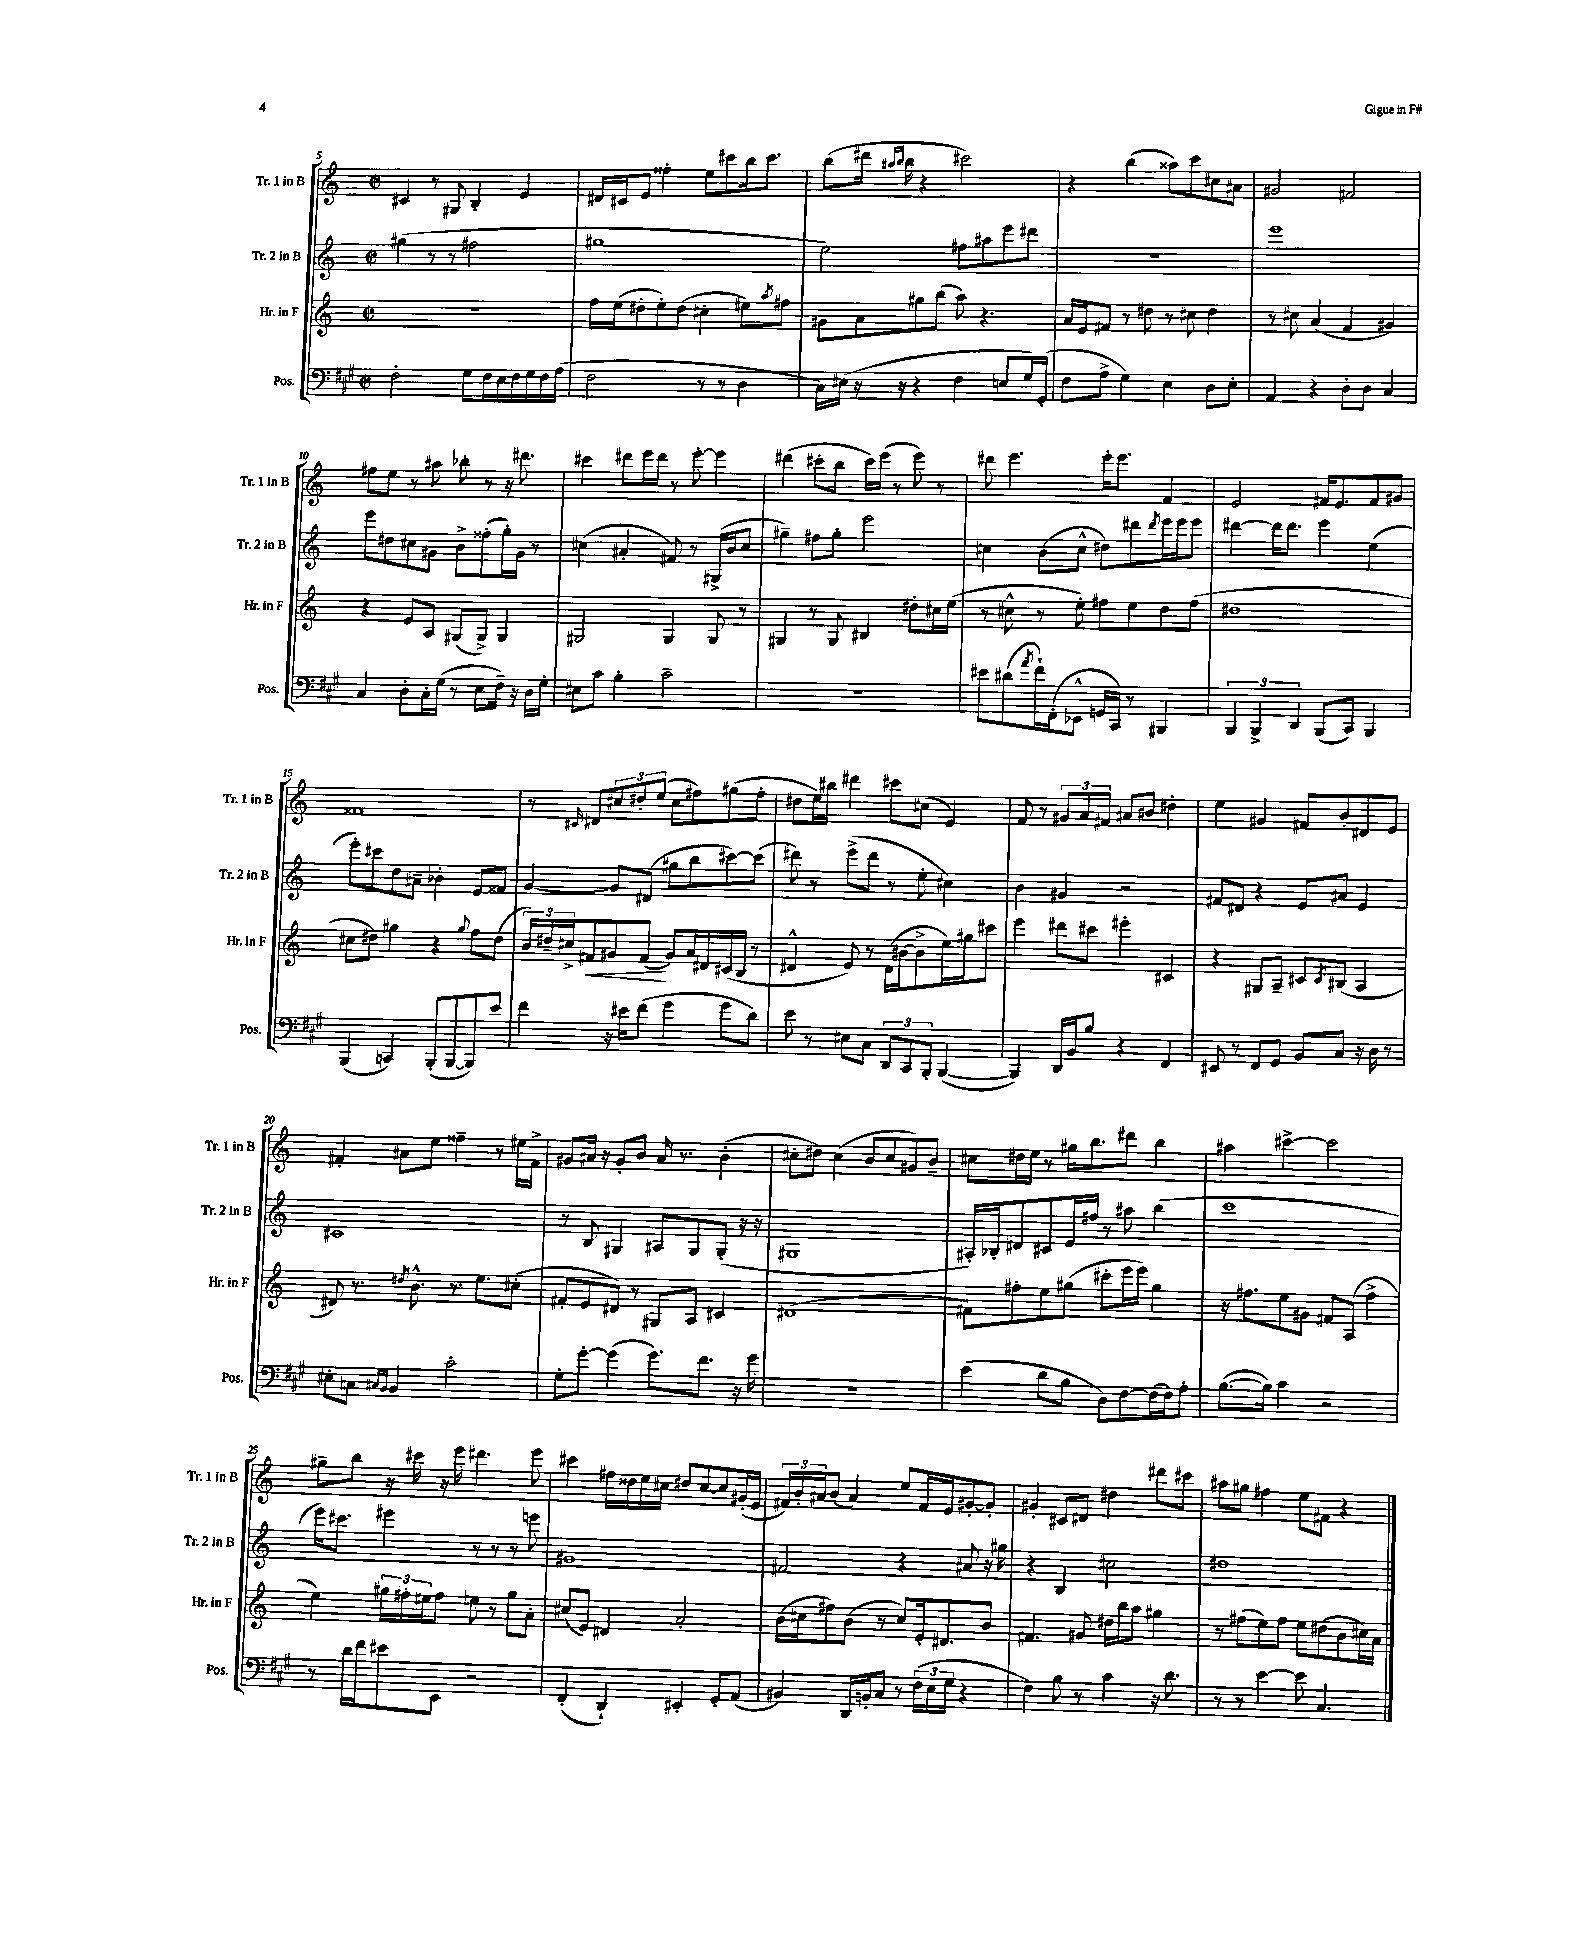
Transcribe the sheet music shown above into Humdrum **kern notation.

**kern	**kern	**kern	**kern
*staff4	*staff3	*staff2	*staff1
*clefF4	*clefG2	*clefG2	*clefG2
*k[f#c#g#]	*k[]	*k[]	*k[]
*M2/2	*M2/2	*M2/2	*M2/2
*met(c|)	*met(c|)	*met(c|)	*met(c|)
2F#'	1r	(4gg#	4c#
.	.	8r	8r
.	.	8r	8G#
8G#	.	2ff#	4B'
16F#	.	.	.
16E	.	.	.
16F#	.	.	4e
16G#	.	.	.
16F#	.	.	.
(16A	.	.	.
=	=	=	=
2F#	16ff	1gg#	16d#
.	(16ee	.	16c#
.	8dd#'	.	8e
.	8ee')	.	4ff##'
.	(8dd#	.	.
8r	4cc#'	.	8ee
8r	.	.	8ccc#
4D	8ee#)	.	16bb
.	.	.	8.ccc#
.	8qaa	.	.
.	8ff#	.	.
=	=	=	=
16C#)	8g#	2ee)	(8bb
(16E#	.	.	.
16r	8a	.	16ddd#
.	.	.	16qqaa#
.	.	.	16qqbb
16r	.	.	16bb
4r	8gg#	.	4r
.	(8bb	.	.
4F#	8aa)	8ff#	2ccc#)
.	4.r	8aa#	.
8E	.	8eee	.
16G#)	.	8ddd#	.
(16GG#'	.	.	.
=	=	=	=
8F#	16a	1r	4r
.	16e	.	.
8A^	8f#	.	.
4G#)	8r	.	(4bb
.	8dd#	.	.
4E	8r	.	8aa##)
.	8cc#	.	8ccc
8D	4dd#	.	8cc#
8E'	.	.	8a#
=	=	=	=
4AA	8r	1eee	2g#
.	8cc#	.	.
4r	(4a	.	.
8D'	4f	.	2f#
8D	.	.	.
4C#	4g#)	.	.
=	=	=	=
4C#	4r	8eee	8ff#
.	.	8dd#	8ee
8D'	8e	8cc#	8r
16C#'	8A	8g#	8aa#
(16G#	.	.	.
8r	(8G#	8b^	8bb-'
8E	8G#^)	(8ff##'	8r
16F#~)	4G#	16gg')	16r
16r	.	16g#	8.ddd#
16D	.	8r	.
16G#'	.	.	.
=	=	=	=
8E#	2G#	(4cc#	4ccc#
8c#	.	.	.
4B'	.	4a#'	8ddd#
.	.	.	16eee
.	.	.	16ddd#
2c#~	4G#	8f#)	8r
.	.	8r	[8eee'
.	8G#	(16G#^	4eee]
.	.	16b	.
.	8r	8cc#	.
=	=	=	=
1r	4G#	4gg#~)	(4ddd#
.	8r	8ff#	8ccc#'
.	8G#	8gg#'	8bb
.	4B#	2eee	16ccc#)
.	.	.	(16eee
.	.	.	8r
.	8dd#'	.	8eee)
.	16cc#	.	8r
.	(16ee	.	.
=	=	=	=
8e#	8r	4cc#	8ddd#
(8d#	8cc#^^	.	4.eee
8qa	.	.	.
16f#`)	8r	(8b	.
(16FF#'	.	.	.
8EE-^^	8ee')	8cc#^^	.
16GG	8ff#	8dd#)	16eee'
16CC#)	.	.	8.eee
8r	8ee	8ddd#	.
.	.	8qddd#	.
4BBB#	8dd	16eee	4f
.	.	16eee	.
.	(8ff#	8eee	.
=	=	=	=
6BBB	1dd#	[4ddd#	2e
6BBB^	.	.	.
.	.	16ddd#]	.
.	.	8.ddd#	.
6DD	.	.	.
(8BBB	.	4eee	16f#
.	.	.	8.e
8CC#)	.	.	.
4BBB	.	(4ee	8f#
.	.	.	8g#
=	=	=	=
(4BBB	8cc#	8eee')	1f##
.	8dd#)	8ccc#	.
4CC)	4gg#	8dd	.
.	.	8a#~	.
(8BBB'	4r	4b-'	.
[8BBB	.	.	.
.	8qqgg#	.	.
8BBB])	8ff	8e	.
8e	(8dd#	8f##	.
=	=	=	=
4f#	24b)	[4g	8r
.	24dd#~	.	.
.	24cc#^	.	.
.	.	.	16qqc#
.	8f#	.	8d#
16r	8g#	8g]	12cc#
16e#	.	.	.
.	.	.	12dd#'
(8f#	(8f#	(8d#	.
.	.	.	(12ee
4g#	8g#)	8gg#	8cc#
.	16a	8bb	8ff#)
.	16d#	.	.
8g#	(16c#	[8ccc#)	(8gg#
.	16B	.	.
8d)	8r	(8ccc#]	8ff#'
=	=	=	=
8e	4d#^^	8ddd#)	8dd#
8r	.	8r	16ee)
.	.	.	16bb#
8E#	8e)	(8eee^	4ddd#
8C#	8r	8ddd#	.
12DD	(16d#	8r	8ccc#
.	[16b#	.	.
12CC#	.	.	.
.	8b#^]	8ee'	(8cc#
12BBB'	.	.	.
([4BBB	16ee)	4cc#)	4e)
.	16gg#	.	.
.	8ccc#	.	.
=	=	=	=
4BBB])	4eee	4b	8f
.	.	.	8r
16DD	8ddd#	4g#	12g#
16BB	.	.	.
.	.	.	12a
8B	8ccc#	.	.
.	.	.	12f#
4r	4eee#'	2r	8a#
.	.	.	8b#
4FF#	4c#	.	4dd#'
=	=	=	=
8EE#	4r	8f#	4ee
8r	.	8d#	.
8FF#	8G#	4r	4g#
8GG#	8A~	.	.
8BB	8c#	8e	8f#
.	8qc#	.	.
8C#	(8B#	8a#	8b'
16r	4A	4e	8d#
16D	.	.	.
8r	.	.	8e
=	=	=	=
8E#'	8d#)	1c#	4f#'
8C	8.r	.	.
16qqC#	.	.	.
16qqBB	.	.	.
4BB	.	.	8a#
.	8qdd#	.	.
.	8.b^^	.	.
.	.	.	8ee
2c#'	8.r	.	4ff##~
.	8.ee	.	.
.	.	.	8r
.	(8cc#'	.	16ee#
.	.	.	16f#^
=	=	=	=
8G#'	8f#'	8r	8g#
[8g#'	8e	8B	16a#
.	.	.	16r
(4g#]	8d#)	4G#	8g#'
.	8r	.	8b
8.g#)	8G#	8A#	16a#
.	.	.	8.r
.	8A	8G#	.
8.f#	.	.	.
.	4c#	(8G#'	(4b'
16r	.	16r	.
16g#	.	16r	.
=	=	=	=
1r	(1d#	1G#	8cc#'
.	.	.	8dd#)
.	.	.	(4cc#
.	.	.	8b
.	.	.	8cc#
.	.	.	8g#)
.	.	.	8b~
=	=	=	=
(4e	8f#)	16A#')	8cc#
.	.	16B-'	.
.	8ff#'	8d#	16dd#
.	.	.	16ee
8d	8ee	8c#	8r
8B	(8gg#	16e	16gg#
.	.	16ff#	8.bb
8D)	8ccc#'	8r	.
[8F#	16eee	8aa#	8ddd#
.	16eee)	.	.
(16F#]	4gg#	(4bb	4bb
16F#)	.	.	.
8A'	.	.	.
=	=	=	=
([8.B	16r	1ccc	4aa#
.	8.ff#	.	.
16B])	.	.	.
4c#	8ee	.	[4ccc#^
.	8g#	.	.
2r	8f#	.	2ccc#]
.	(8A	.	.
.	4ff#^	.	.
=	=	=	=
8r	4ee)	16eee)	8gg#~
.	.	8.ccc#	.
16d	.	.	8bb
16f#	.	.	.
8e#	24gg#	4eee#	16r
.	24ff#'	.	.
.	.	.	16ccc#
.	24ee#	.	.
8EE	8ff#	.	16r
.	.	.	16eee
2r	8ee	8r	4.ddd#
.	8r	8r	.
.	8gg#	8r	.
.	8a'	8eee	8eee
=	=	=	=
(4FF#'	(8cc#	1g#	4ccc#
.	8e)	.	.
4DD`)	4d#	.	16ff#
.	.	.	16dd##
.	.	.	16ee
.	.	.	16cc#
4EE#'	2a'	.	8dd#
.	.	.	[8cc#
8GG#'	.	.	8cc#]
(8AA	.	.	(16g#'
.	.	.	16e
=	=	=	=
4BB#)	(16b	2f#	24f#)
.	.	.	24b'
.	16cc#	.	.
.	.	.	24a#
.	8ff#)	.	(8b
16DD	(8b	.	4a#)
16BB'	.	.	.
8C#	8r	.	.
8r	8cc#)	4r	8ee
(24F#	16e'	.	16f#
24E	.	.	.
.	8.d#	.	16e
24G#	.	.	.
4r	.	8a#	[8g#'
.	8b	16r	8g#']
.	.	16gg#	.
=	=	=	=
4F#)	4.f#	4r	4g#'
8B	.	4B	8c#
8r	8g#	.	8d#
4c#	16dd#	2cc#	4dd#
.	16bb	.	.
.	8aa	.	.
16r	4gg#	.	8ddd#
8.d	.	.	.
.	.	.	8ccc#
=	=	=	=
8r	8r	1dd#	8aa#
8r	(8ff#	.	8gg#
[4e	8ee)	.	4ff#
.	8ff#	.	.
8e]	8ee	.	8ee
4.C#	(8dd#	.	8f#
.	8b	.	4r
.	16cc#)	.	.
.	16a	.	.
==	==	==	==
*-	*-	*-	*-
